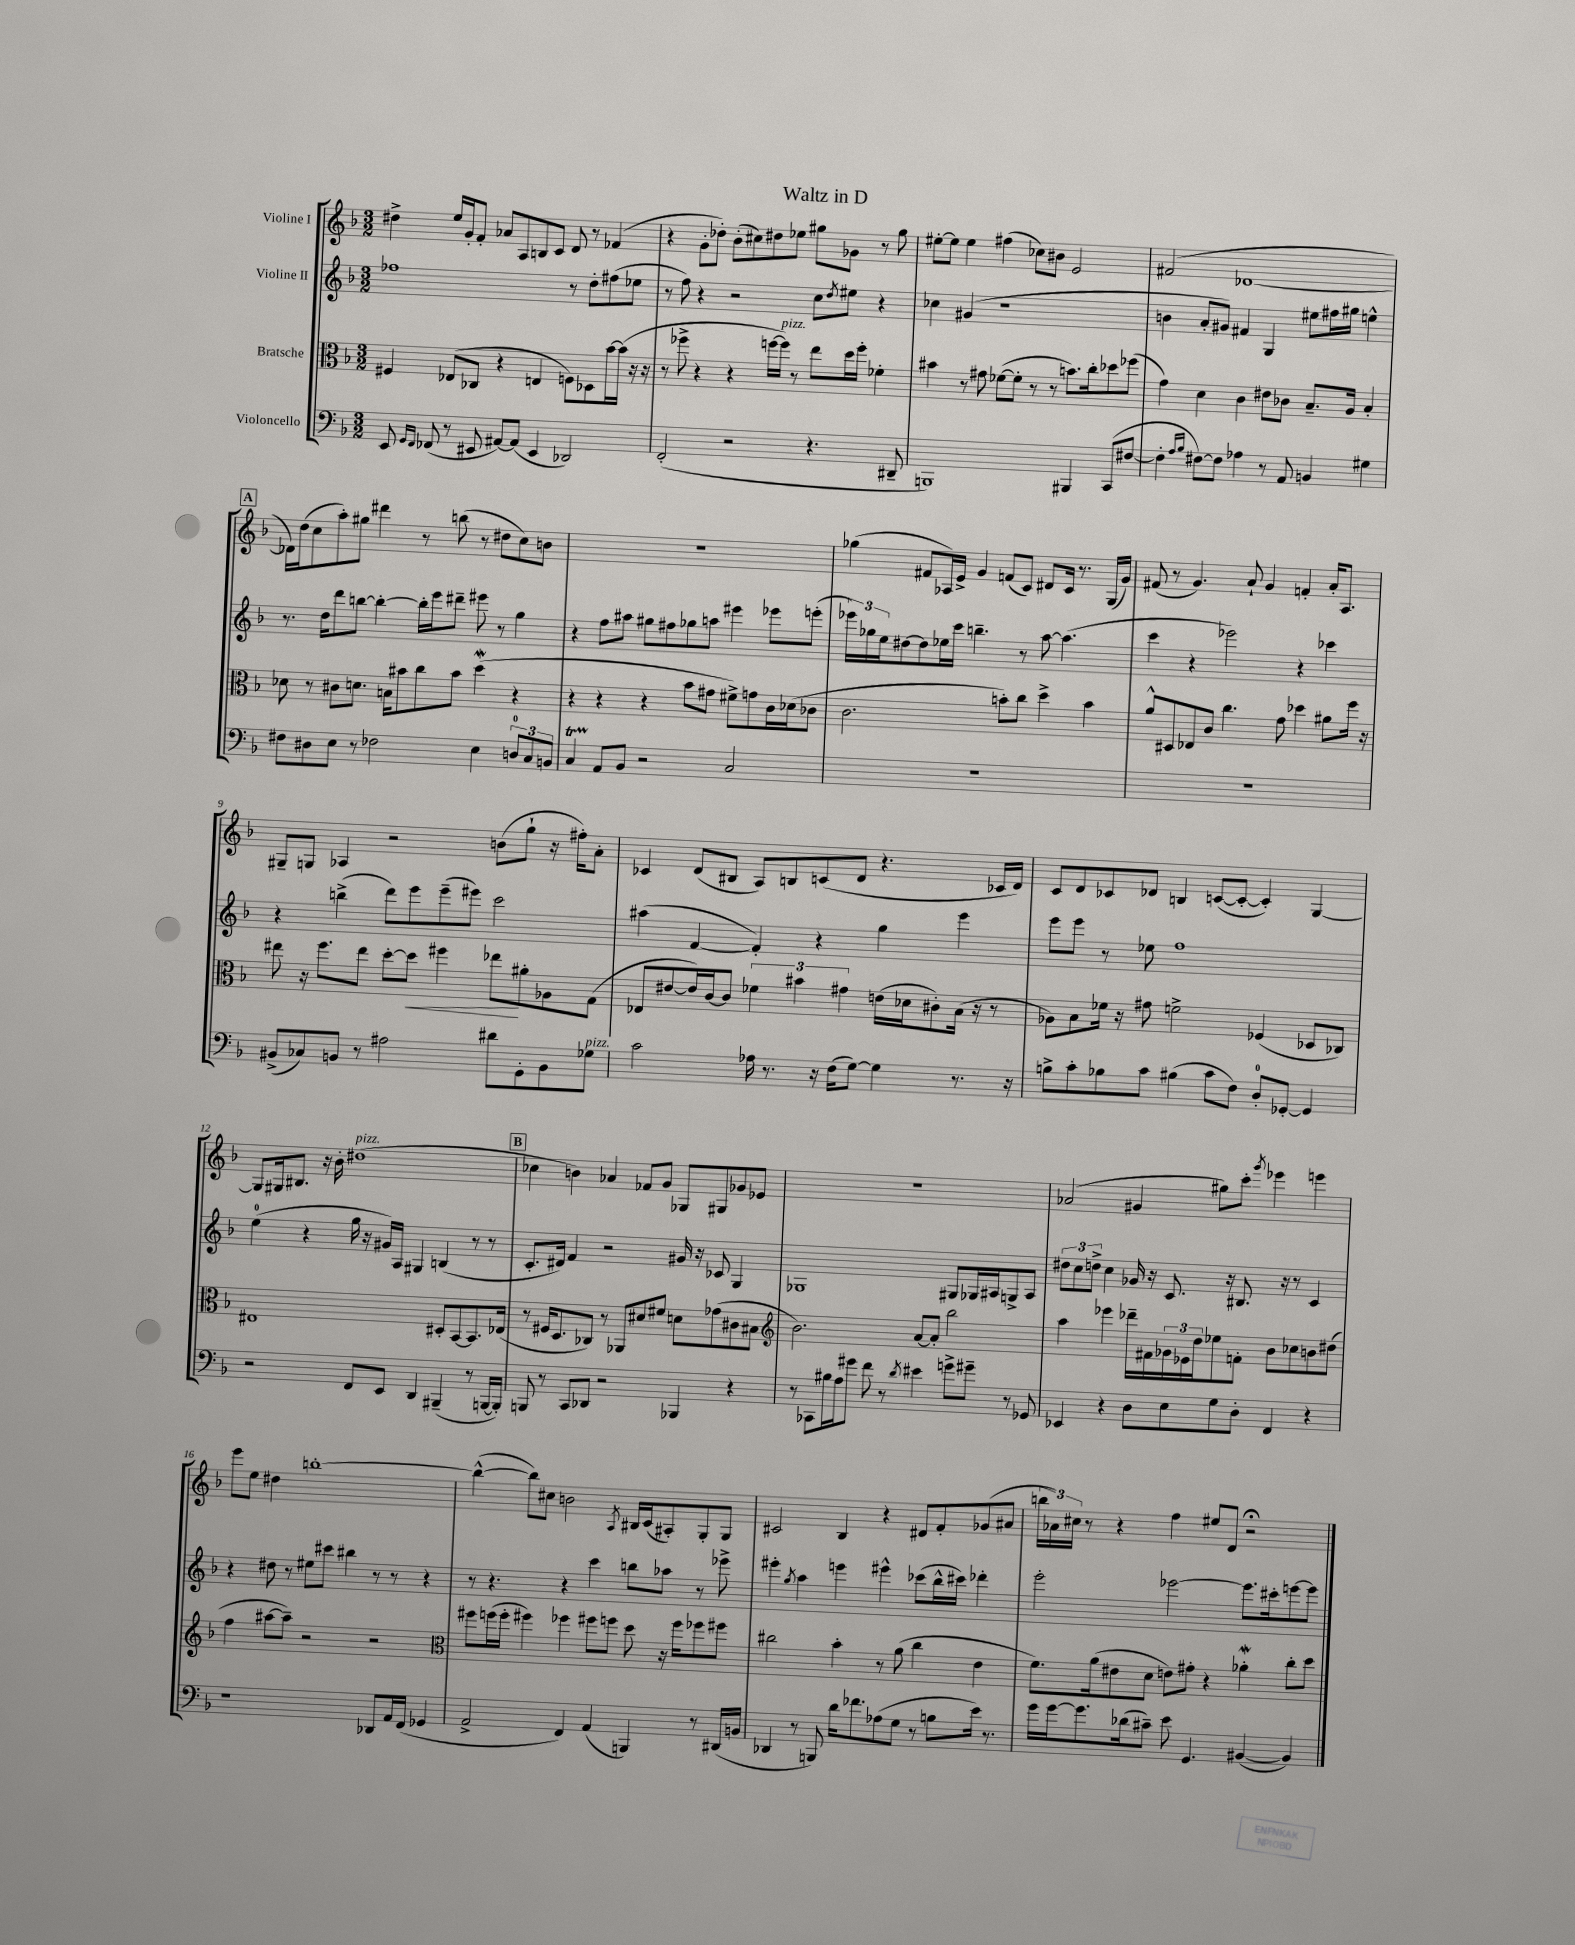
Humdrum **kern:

**kern	**kern	**kern	**kern
*staff4	*staff3	*staff2	*staff1
*clefF4	*clefC3	*clefG2	*clefG2
*k[b-]	*k[b-]	*k[b-]	*k[b-]
*M3/2	*M3/2	*M3/2	*M3/2
8EE	4F#	1ff-	4dd#^
16qqGG	.	.	.
16qqFF	.	.	.
(8FF-	.	.	.
8r	(8E-	.	16ee
.	.	.	16g'
8EE#	8C-	.	8f'
[8AA#)	4r	.	8a-
(8AA#]	.	.	8A
4EE#	4E	.	8B
.	.	.	8c
2DD-)	8F)	8r	8d
.	8D-	8dd'	8r
.	[16b-	(8ff#	(4f-
.	(16b-]	.	.
.	16r	8ee-	.
.	16r	.	.
=	=	=	=
(2FF'	8r	8r	4r
.	8ff-^	8ff)	.
.	4r	4r	8g'
.	.	.	8dd-')
2r	4r	2r	(8b-'
.	.	.	8cc#)
.	[16ff	.	8dd#
.	16ff])	.	.
.	8r	.	8ee-
4.r	8ee	8cc	8gg#
.	.	8qdd	.
.	16dd	8ee#	8g-
.	16ff'	.	.
.	4f-'	4r	8r
8DD#~	.	.	8gg#
=	=	=	=
1BBB)	4b#	4cc-	[8ee#'
.	.	.	8ee#]
.	8r	(4g#	4ee#
.	8g#	.	.
.	([8f-	1r	(4ff#
.	8f-']	.	.
.	8r	.	8cc-)
.	8r	.	8b#
4BBB#	8.b)	.	2e
.	16cc'	.	.
(8CC	8dd-	.	.
[8F#	(8ff-	.	.
=	=	=	=
4F#']	4g)	4b	(2f#
16qqA	.	.	.
16qqB-	.	.	.
[8F#)	4d	8a'	.
8F#]	.	8g#)	.
4A-	4c	4f#	[1d-
8r	8e#	4G	.
8AA	8c-	.	.
4BB	8.B-~	8ee#	.
.	.	16ff#	.
.	16A	16gg#	.
4G#	4B-'	4ee^^	.
=	=	=	=
8F#	8d-	8.r	16d-])
.	.	.	(16dd
8D#	8r	.	8cc
.	.	16dd	.
8E	8c#	8ddd	8aa')
8r	8.d	[8bb	8gg#
2F-	.	4bb'_	4ddd#
.	16B	.	.
.	8b#	.	.
.	8cc	16bb']	8r
.	.	16eee	.
.	8b#	8ddd#~	(8bb
4E	(4dd	8eee#	8r
.	.	8r	8dd#
12D	4r	4gg	8cc)
12C	.	.	.
.	.	.	8b
12BB	.	.	.
=	=	=	=
4C	4r	4r	1.r
8AA	4r	8ff	.
8BB-	.	8aa#	.
2r	4r	8gg#	.
.	.	8ff#	.
.	8b-	8gg-	.
.	8g#	8aa	.
2C	8f#^)	4eee#	.
.	8g	.	.
.	16c	8eee-	.
.	(16d-	.	.
.	8c-	(8eee'	.
=	=	=	=
1.r	2.c	24eee-)	(4gg-
.	.	24gg-	.
.	.	24ee	.
.	.	[8dd#	.
.	.	8dd#]	8f#
.	.	16ee-	16A-)
.	.	16ccc	16e^
.	.	4.bb~	4g
.	8b')	.	(8f
.	8cc	8r	8c)
.	4dd^	[8aa	8d#
.	.	(4.aa]	16c
.	.	.	8.r
.	4b	.	.
.	.	.	(16G
.	.	.	16g)
=	=	=	=
1.r	8a^^	4ccc	(8f#
.	8D#	.	8r
.	8E-	4r	4.g)
.	8c	.	.
.	4.cc	2eee-)	.
.	.	.	8a`
.	.	.	4g
.	8g	.	.
.	4dd-	4r	4f'
.	8a#	4ccc-	16a'
.	.	.	8.A
.	16ff	.	.
.	16r	.	.
=	=	=	=
(8BB#^	8ee#	4r	8G#~
8C-)	16r	.	8G
.	8.ff	.	.
8BB	.	(4bb^	4A-
8r	8ee#	.	.
2A#	[8dd'	8ddd)	2r
.	8dd]	8eee	.
.	4ff#	(8eee~	.
.	.	8eee#)	.
8d#	8ee-	2ccc	(8b
8GG'	8a#'	.	8gg`
8BB	8A-	.	16r
.	.	.	16ff#')
8G-	(8G	.	8a'
=	=	=	=
2c	8E-	(4aa#	4c-
.	[8e#	.	.
.	16e#])	[4f	(8d
.	[16c	.	.
.	8c]	.	8B#
16A-	6f-	4f'])	8A)
8.r	.	.	.
.	.	.	8B
.	6b#	.	.
16r	.	4r	(8c
(16F	.	.	.
.	6g#	.	.
[8G)	.	.	8d
4G]	(16e	4gg	4.r
.	16d-	.	.
.	8c#')	.	.
8.r	(16B-	4eee	.
.	16r	.	.
.	8r	.	16c-
16r	.	.	16d)
=	=	=	=
8B^	8A-)	8eee	8c
8c'	8B-	8eee	8d
8B-	16f-	8r	8c-
.	16r	.	.
8c	8g#	8ee-	8d-
(4B#	2f^	1ff	4B
8c	.	.	([8c
8F)	.	.	8c'_
8D'	(4F-	.	4c'])
[8GG-'	.	.	.
4GG-]	8D-	.	[4G
.	8C-)	.	.
=	=	=	=
2r	1E#	(4ee	8G]
.	.	.	16G#
.	.	.	8.B#
.	.	4r	.
.	.	.	16r
.	.	.	16b-'
8FF	.	16gg	(1dd#
.	.	16r	.
8EE	.	16g#)	.
.	.	16A	.
4DD	.	4G#	.
(4BBB#~	8D#'	(4B	.
.	[8BB-	.	.
8r	8.BB-]	8r	.
[16BBB	.	8r	.
16BBB'])	(16E-	.	.
=	=	=	=
8BBB	8r	8.c'	4cc-
8r	16F#	.	.
.	8.D	16d#)	.
8CC	.	4f	4b)
8DD-	8C-)	.	.
2r	8r	2r	4a-
.	8AA-	.	.
.	8d#	.	8f-
.	8f#	.	8g
4BBB-	8d	16g#	8G-
.	.	16r	.
.	(8g-	8c-	8G#
4r	8c#	4G	8g-
.	8B#	.	8e-
=	=	=	=
*	*clefG2	*	*
8r	2.b-)	1G-	1.r
8CC-	.	.	.
16B#	.	.	.
16A	.	.	.
8g#	.	.	.
8f	.	.	.
8r	.	.	.
8qd	.	.	.
4e#	[8a	.	.
.	8a']	.	.
8g^	2bb-	8G#	.
8g#~	.	16G-	.
.	.	16A#	.
8r	.	8G^	.
8GG-	.	8A#	.
=	=	=	=
4EE-	4aa	12dd#	(2a-
.	.	12cc	.
.	.	12dd^	.
4r	4eee-	4cc	.
8D	16ddd-~	16g-	4g#
.	16f#	16r	.
8E	24g-	8.c	.
.	24e-	.	.
.	24dd	.	.
8G	8ee-	.	8gg#)
.	.	16r	.
8D'	8f'	8.B#	8ccc'
.	.	.	8qggg
4FF	8b-	.	4eee-
.	.	16r	.
.	8cc-	8r	.
4r	8b	4c	4eee
.	(8dd#	.	.
=	=	=	=
1r	4ff	4r	8eee
.	.	.	8ee
.	[8aa#	8dd#	4dd#
.	8aa#~])	8r	.
.	2r	8ee#	[1bb'
.	.	8ccc#	.
.	.	4bb#	.
8DD-	2r	8r	.
16AA	.	8r	.
(16FF	.	.	.
4GG-	.	4r	.
=	=	=	=
*	*clefC3	*	*
2AA^	8ff#	8r	(4bb^^_
.	(16ff	4.r	.
.	16ff'	.	.
.	4ff#)	.	8bb])
.	.	.	8cc#
4FF)	4ff-	4r	2b
(4AA	8ff#	4ccc	.
.	8ff	.	.
.	.	.	8qA
4BBB)	8dd	8bb	16B#
.	.	.	(16c
.	16r	8aa-	8A#')
.	16ff	.	.
8r	8ff-	8r	8G'
(16DD#	8ff#	8eee-^	8G
16BB	.	.	.
=	=	=	=
4DD-	2cc#	4eee#'	2c#
.	.	8qgg	.
8r	.	4aa	.
8BBB)	.	.	.
16d	4b-'	4eee	4B-
8.f-	.	.	.
(8A-	8r	4eee#^^	4r
8G	(8a	.	.
8r	4cc#	(8ccc-	8d#
8B	.	16bb-^^	8f'
.	.	16ccc#)	.
16e)	4e	4ddd-'	(8g-
8.r	.	.	.
.	.	.	8a#
=	=	=	=
16g	8.f)	2eee'	24bb
.	.	.	24a-)
[16g	.	.	.
.	.	.	24cc#
8.g]	.	.	8r
.	(16a	.	.
.	8e#	.	4r
(16d-	.	.	.
8c#~)	8d	.	.
8e	8e)	[2eee-	4ff
4.GG	8g#'	.	.
.	4r	.	8ee#
.	.	.	8d
([4BB#	4a-'	8.eee-]	2r;
.	.	16ccc#'	.
4BB#])	8cc'	[8eee	.
.	8dd	8eee]	.
==	==	==	==
*-	*-	*-	*-
